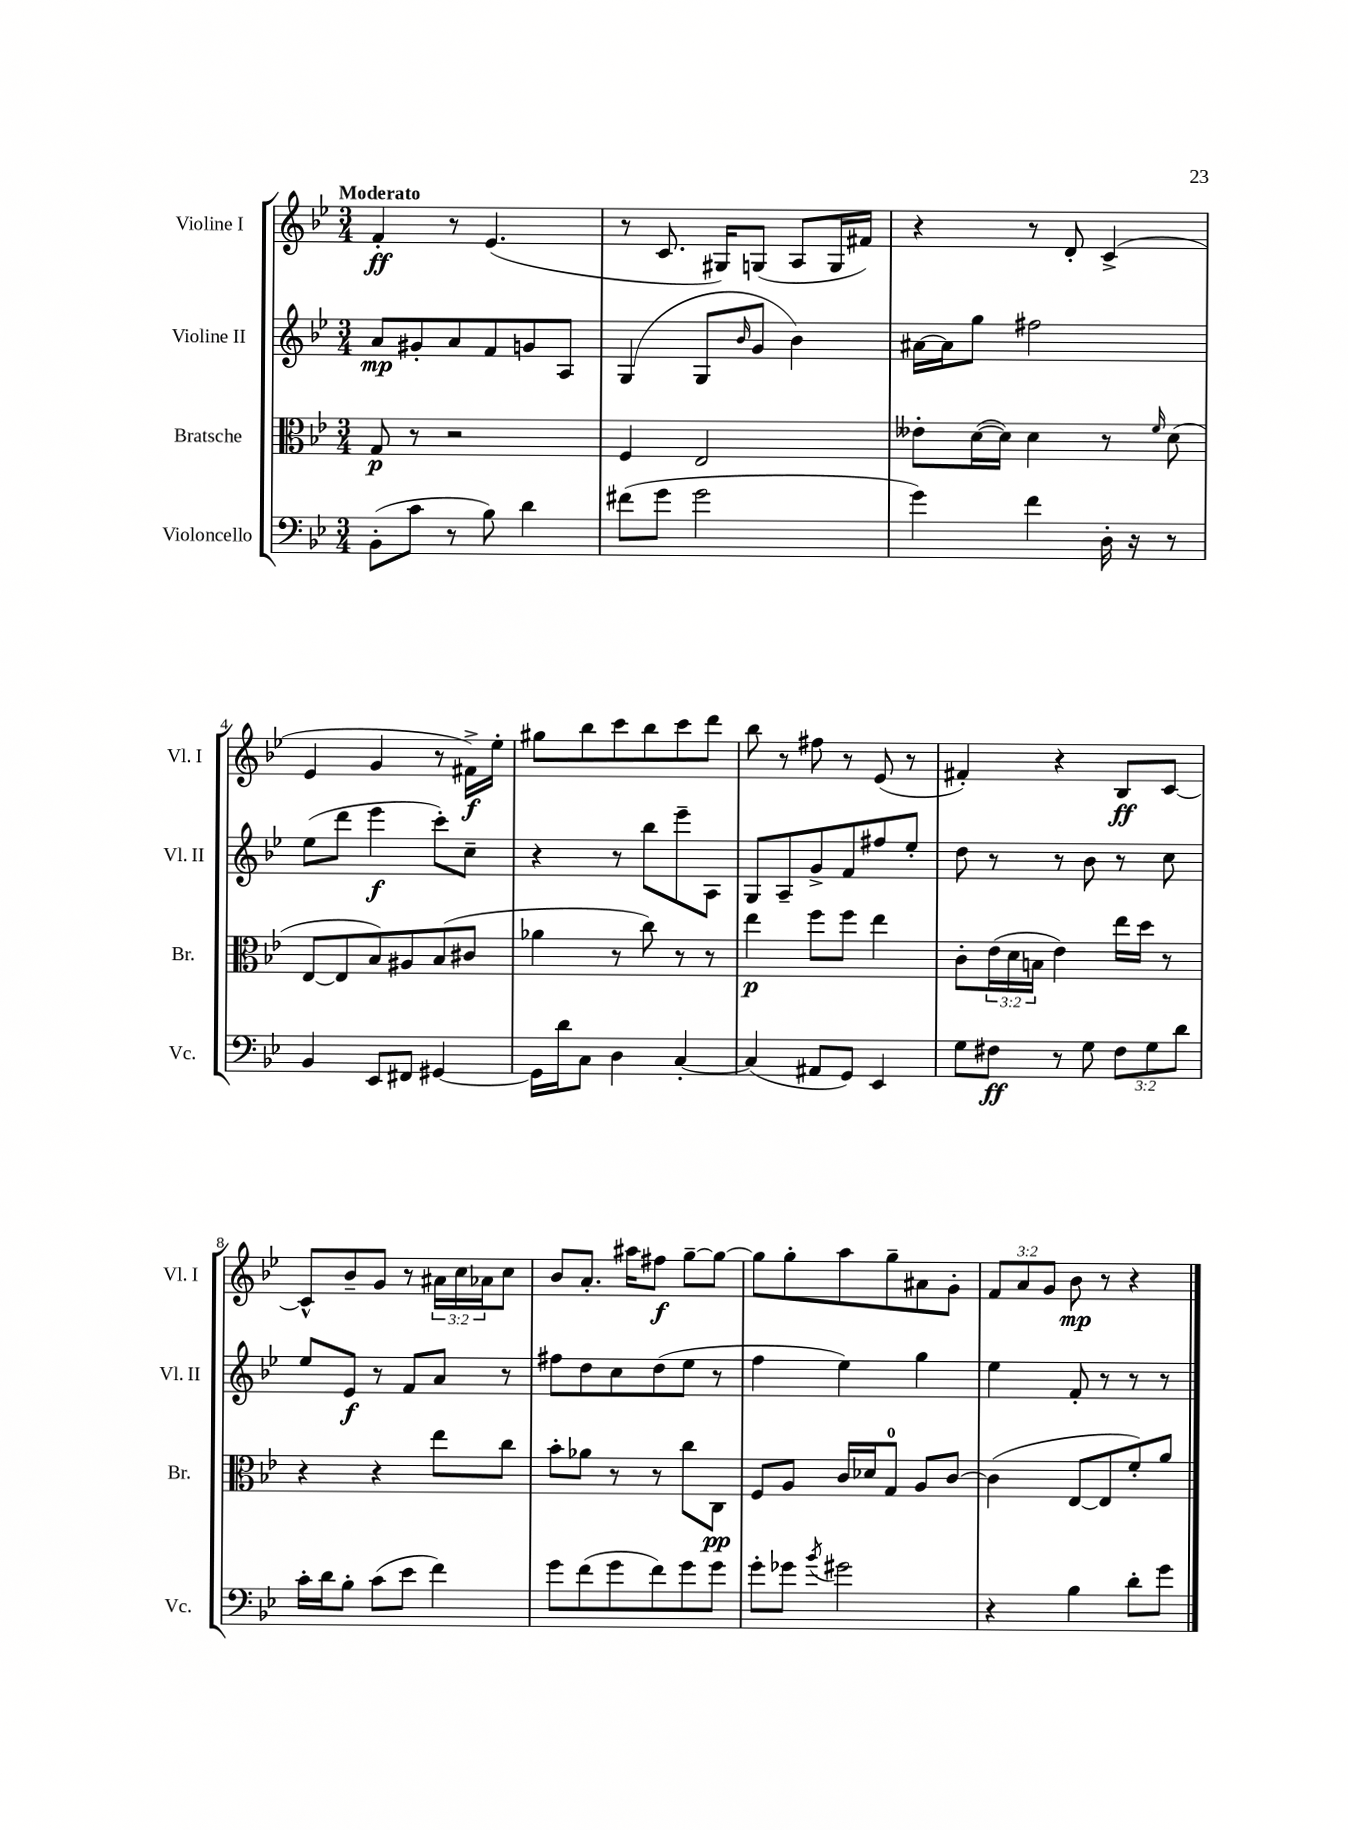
<<
\new StaffGroup <<
\new Staff = "s0" \with { instrumentName = "Violine I" shortInstrumentName = "Vl. I" } {
    \clef treble \key bes \major \numericTimeSignature \time 3/4 \override Staff.TupletNumber.text = #tuplet-number::calc-fraction-text \tempo "Moderato"
    f'4-.\ff r8 ees'4.( |
    r8 c'8. gis16) g8( a8 g16 fis'16) |
    r4 r8 d'8-. c'4->( |
    ees'4 g'4 r8 fis'16->\f) ees''16-. |
    gis''8 bes''8 c'''8 bes''8 c'''8 d'''8 |
    bes''8 r8 fis''8 r8 ees'8( r8 |
    fis'4-.) r4 bes8\ff c'8~ |
    c'8-^ bes'8-- g'8 r8 \tuplet 3/2 { ais'16 c''16 aes'16 } c''8 |
    bes'8 a'8.-. ais''16 fis''8\f g''8~-- g''8~ |
    g''8 g''8-. a''8 g''8-- ais'8 g'8-. |
    \tuplet 3/2 { f'8 a'8 g'8 } bes'8\mp r8 r4 \bar "|." |
}
\new Staff = "s1" \with { instrumentName = "Violine II" shortInstrumentName = "Vl. II" } {
    \clef treble \key bes \major \numericTimeSignature \time 3/4
    a'8\mp gis'8-. a'8 f'8 g'8 a8 |
    g4( g8 \grace { bes'16 } g'8 bes'4) |
    ais'16~ ais'16 g''8 fis''2 |
    ees''8( d'''8 ees'''4\f c'''8-.) c''8-- |
    r4 r8 bes''8 ees'''8-- a8 |
    g8 a8-- g'8-> f'8 fis''8 ees''8-. |
    d''8 r8 r8 bes'8 r8 c''8 |
    ees''8 ees'8\f r8 f'8 a'8 r8 |
    fis''8 d''8 c''8 d''8( ees''8 r8 |
    f''4 ees''4) g''4 |
    ees''4 f'8-. r8 r8 r8 \bar "|." |
}
\new Staff = "s2" \with { instrumentName = "Bratsche" shortInstrumentName = "Br." } {
    \clef alto \key bes \major \numericTimeSignature \time 3/4 \override Staff.TupletNumber.text = #tuplet-number::calc-fraction-text
    g8\p r8 r2 |
    f4 ees2 |
    eeses'8-. d'16~( d'16) d'4 r8 \grace { f'16 } d'8( |
    ees8~ ees8 bes8) ais8 bes8( cis'8 |
    aes'4 r8 c''8) r8 r8 |
    ees''4\p f''8 f''8 ees''4 |
    c'8-. \tuplet 3/2 { ees'16( d'16 b16 } ees'4) ees''16 d''16 r8 |
    r4 r4 ees''8 c''8 |
    bes'8-. aes'8 r8 r8 c''8 c8\pp |
    f8 a8 c'16 des'16 g8-0 a8 c'8~ |
    c'4( ees8~ ees8 f'8-.) a'8 \bar "|." |
}
\new Staff = "s3" \with { instrumentName = "Violoncello" shortInstrumentName = "Vc." } {
    \clef bass \key bes \major \numericTimeSignature \time 3/4 \override Staff.TupletNumber.text = #tuplet-number::calc-fraction-text
    bes,8-.( c'8 r8 bes8) d'4 |
    fis'8( g'8 g'2 |
    g'4) f'4 d16-. r16 r8 |
    bes,4 ees,8 fis,8 gis,4~ |
    gis,16 d'16 c8 d4 c4~-. |
    c4( ais,8 g,8) ees,4 |
    g8 fis8\ff r8 g8 \tuplet 3/2 { fis8 g8 d'8 } |
    c'16-. d'16 bes8-. c'8( ees'8 f'4) |
    g'8 f'8( g'8 f'8) g'8 g'8 |
    g'8-. ges'8 \acciaccatura { bes'8 } gis'2 |
    r4 bes4 d'8-. g'8 \bar "|." |
}
>>
>>
